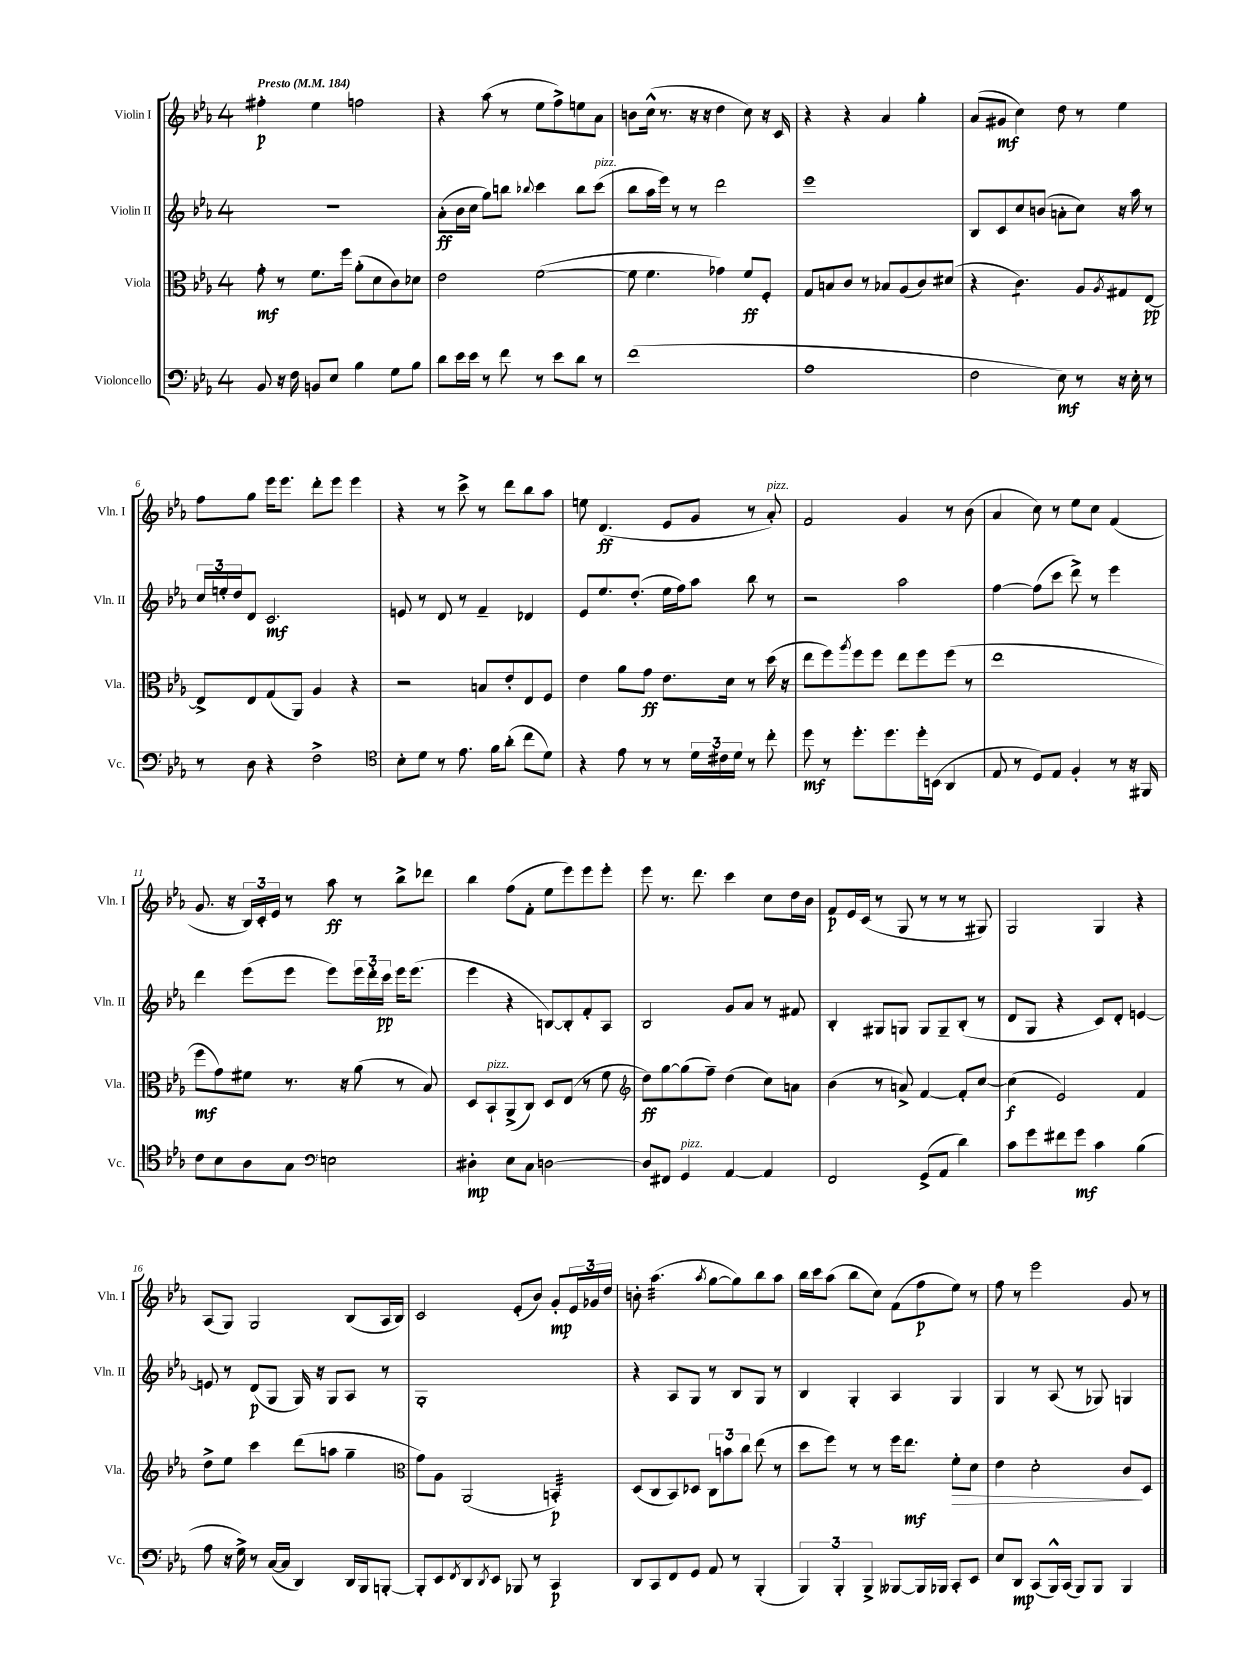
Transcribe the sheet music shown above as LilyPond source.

<<
\new StaffGroup <<
\new Staff = "s0" \with { instrumentName = "Violin I" shortInstrumentName = "Vln. I" } {
    \clef treble \key ees \major \once \override Staff.TimeSignature.style = #'single-digit \time 4/4 \tempo "Presto" 4 = 184
    fis''4-.\p ees''4 f''2 |
    r4 aes''8( r8 ees''8 f''8->) e''8 aes'8 |
    b'8 c''16-^( r8. r16 r16 d''4 c''8) r16 c'16 |
    r4 r4 aes'4 g''4-. |
    aes'8( gis'8\mf c''4) d''8 r8 ees''4 |
    f''8 g''8 ees'''16 ees'''8. d'''8-. ees'''8 ees'''4 |
    r4 r8 c'''8-> r8 d'''8 bes''8 aes''8 |
    e''8 d'4.\ff( ees'8 g'8 r8 aes'8-.^\markup { \italic "pizz." }) |
    f'2 g'4 r8 bes'8( |
    aes'4 c''8) r8 ees''8 c''8 f'4( |
    g'8. r16 \tuplet 3/2 { bes16) c'16-. ees'16 } r8 aes''8\ff r8 bes''8-> des'''8 |
    bes''4 f''8( f'8-. ees''8 ees'''8) ees'''8 ees'''8-. |
    ees'''8 r8. d'''8. c'''4 c''8 d''16 bes'16 |
    f'8\p ees'16 c'16( r8 g8 r8 r8 r8 gis8) |
    g2 g4 r4 |
    aes8( g8) g2 bes8( aes16 bes16) |
    c'2 ees'8-.( bes'8) g'8-.\mp \tuplet 3/2 { ees'16 ges'16 d''16 } |
    b'8-. aes''4.:32( \acciaccatura { aes''8 } g''8~ g''8) bes''8 aes''8 |
    bes''16 c'''16 aes''8( bes''8 c''8) f'8( f''8\p ees''8) r8 |
    f''8 r8 ees'''2 g'8 r8 \bar "|." |
}
\new Staff = "s1" \with { instrumentName = "Violin II" shortInstrumentName = "Vln. II" } {
    \clef treble \key ees \major \once \override Staff.TimeSignature.style = #'single-digit \time 4/4
    r1 |
    aes'8-.\ff( bes'16 c''16 g''8) b''8 \appoggiatura { bes''8 } c'''4 bes''8 c'''8^\markup { \italic "pizz." }( |
    bes''8 aes''16 ees'''16) r8 r8 d'''2 |
    ees'''1 |
    bes8 c'8 c''8 b'8( a'8-. c''8) r16 aes''16 r8 |
    \tuplet 3/2 { c''16 e''16-. d''16 } d'8 c'2.\mf |
    e'8 r8 d'8 r8 f'4-- des'4 |
    ees'8 ees''8. d''8.-.( ees''16 f''16) aes''8 bes''8 r8 |
    r2 aes''2 |
    f''4~ f''8( c'''8 d'''8->) r8 ees'''4 |
    d'''4 ees'''8( ees'''8 ees'''8) \tuplet 3/2 { ees'''16 d'''16-. c'''16\pp } ees'''16 ees'''8.( |
    ees'''4 r4 b8~) b8-. f'8-. aes8 |
    bes2 g'8 aes'8 r8 fis'8 |
    bes4-. gis8 g8 g8 g8-- bes8-.( r8 |
    d'8 g8 r4 c'8) d'8-. e'4~ |
    e'8 r8 d'8\p( g8 g16) r16 g8 aes8 r8 |
    g1-. |
    r4 aes8 g8 r8 bes8 g8 r8 |
    bes4 g4-. aes4 g4 |
    g4 r8 aes8( r8 ges8) g4 \bar "|." |
}
\new Staff = "s2" \with { instrumentName = "Viola" shortInstrumentName = "Vla." } {
    \clef alto \key ees \major \once \override Staff.TimeSignature.style = #'single-digit \time 4/4
    g'8-.\mf r8 f'8. f''16 aes'8-.( d'8 c'8) des'8 |
    ees'2 f'2~( |
    f'8 f'4. ges'4) f'8\ff f8-. |
    g8 b8 c'8 r8 bes8 aes8( c'8) dis'8( |
    r4 c'4.:8) aes8 \acciaccatura { aes8 } gis8 ees8~\pp |
    ees8-> ees8 g8( aes,8) aes4 r4 |
    r2 b8 ees'8-. ees8 f8 |
    ees'4 aes'8 g'8\ff ees'8. d'16 r8 d''16( r16 |
    ees''8 f''8) \acciaccatura { aes''8 } f''8 f''8 ees''8 f''8 f''8( r8 |
    ees''1 |
    f''8\mf g'8) fis'8 r8. r16 aes'8( r8 bes8) |
    d8 bes,8-!^\markup { \italic "pizz." } aes,8->( c8) d8 ees8( r8 f'8 |
    \clef treble d''8\ff) g''8~ g''8( f''8--) d''4( c''8) a'8 |
    bes'4( r8 a'8->) f'4~ f'8-. c''8~ |
    c''4\f( ees'2) f'4 |
    d''8-> ees''8 c'''4 d'''8( a''8 g''4-- |
    \clef alto g'8) aes8 aes,2( b,4:32-.\p) |
    d8( c8 bes,8) des8 \tuplet 3/2 { c8 b'8 c''8 } ees''8( r8 |
    d''8 f''8) r8 r8 f''16 ees''8.\mf f'8-.\> d'8 |
    ees'4 d'2-. c'8\! d8 \bar "|." |
}
\new Staff = "s3" \with { instrumentName = "Violoncello" shortInstrumentName = "Vc." } {
    \clef bass \key ees \major \once \override Staff.TimeSignature.style = #'single-digit \time 4/4
    bes,8 r16 f16 b,8 ees8 bes4 g8 bes8 |
    d'8 ees'16 ees'16 r8 f'8 r8 ees'8 d'8 r8 |
    f'1( |
    aes1 |
    f2 ees8\mf) r8 r16 ees16-. r8 |
    r8 d8 r4 f2-> |
    \clef tenor bes8-. d'8 r8 ees'8. f'16 aes'8-.( c''8 d'8) |
    r4 ees'8 r8 r8 \tuplet 3/2 { d'16 cis'16 d'16 } r8 c''8-. |
    d''8\mf r8 d''8.-. d''8. d''16-. b,16( aes,4 |
    ees8 r8 d8) ees8 f4-. r8 r16 fis,16 |
    c'8 bes8 aes8 g8 \clef bass e2 |
    dis4-.\mp ees8 c8 d2~ |
    d8 fis,8 g,4^\markup { \italic "pizz." } aes,4~ aes,4 |
    f,2 g,8->( aes,8 d'4) |
    c'8 g'8 fis'8 g'8\mf c'4 bes4( |
    aes8 r16 g16->) r8 c16~( c16 d,4) d,16 bes,,16 b,,8~-. |
    b,,8-. ees,8 \acciaccatura { f,8 } d,8 \acciaccatura { d,8 } ees,8 bes,,8 r8 c,4\p |
    d,8 c,8 f,8 g,8 aes,8 r8 bes,,4-.( |
    \tuplet 3/2 { bes,,4) bes,,4-. bes,,4-> } beses,,8~ beses,,16 bes,,16 c,8-. ees,8 |
    ees8 d,8\mp c,8( bes,,16-^) c,16( bes,,8) bes,,8 bes,,4 \bar "|." |
}
>>
>>
